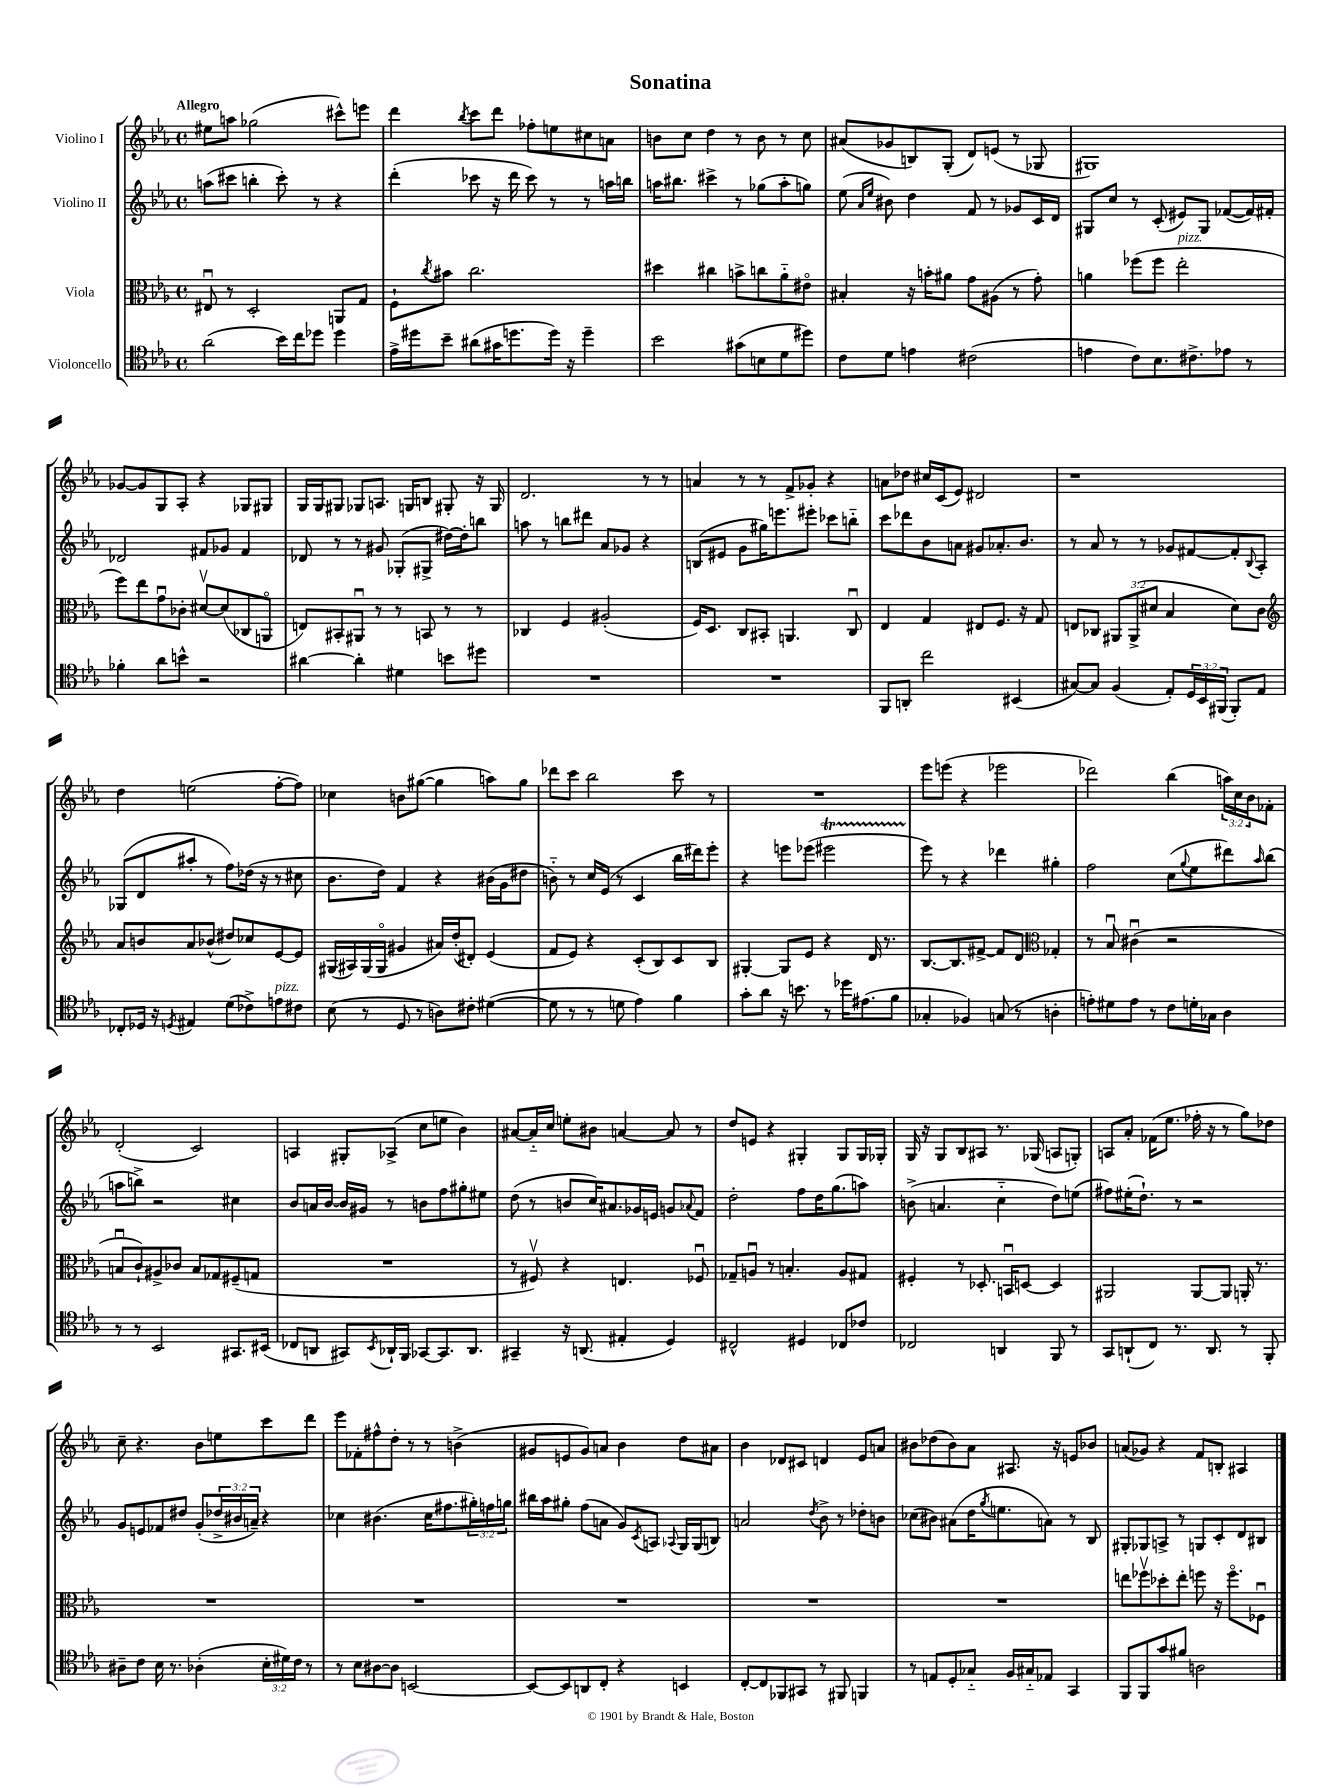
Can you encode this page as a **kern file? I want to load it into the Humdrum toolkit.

**kern	**kern	**kern	**kern
*part4	*part3	*part2	*part1
*staff4	*staff3	*staff2	*staff1
*I"Violoncello	*I"Viola	*I"Violino II	*I"Violino I
*clefC4	*clefC3	*clefG2	*clefG2
*k[b-e-a-]	*k[b-e-a-]	*k[b-e-a-]	*k[b-e-a-]
*M4/4	*M4/4	*M4/4	*M4/4
*met(c)	*met(c)	*met(c)	*met(c)
=1	=1	=1	=1
!	!	!	!LO:TX:a:B:t=Allegro
(2a-\	8E#Xu/	(8aan\L	8ee#X\L
.	8r	8ccc#X\J	8aan\J
.	2D'/	4bbn'\	(2gg-X\
16b-\LL)	.	8ccc#'\)	.
16cc\J	.	.	.
8dd-X\J	.	8r	.
4dd-\	8AAn/L	4r	8ccc#X^^\L)
.	8G/J	.	8eeen\J
=2	=2	=2	=2
16e-^\LL	8F`\L	(4ddd'\	4ddd\
16dd#X\J	.	.	.
.	8qcc/	.	.
8b-~\J	8b#X\J	.	.
.	.	.	8qbb-/
(8a#X\L	2.cc\	8ccc-X\	8ccc\L
16g#X\K	.	16r	8ddd\J
8.ddn\	.	16ddd\	.
.	.	8ccc-\)	8ff-X'\L
16dd\Jk)	.	8r	8een\
16r	.	.	.
4dd~\	.	8r	8cc#X\
.	.	16aan\LL	8an\J
.	.	16bbn\JJ	.
=3	=3	=3	=3
2b-\	4dd#X\	16aan\KL	8bn\L
.	.	8.bb#X\J	.
.	.	.	8cc\J
.	4cc#X\	4ccc#X^\	4dd\
(8g#X\L	8bn^\L	8r	8r
8Bn\	8ccn\	(8gg-X\L	8b\
8d\	8a-\	8aa'\	8r
8dd#X\J)	8e#X\J	8ggn\J)	8cc\
=4	=4	=4	=4
8c\L	4B#X'/	(8ee-\	(8a#X/L
.	.	16qqa-/LL	.
.	.	16qqee-/JJ	.
8d\J	.	8b#X\)	8g-X/
4en\	16r	4dd\	8Bn/)
.	16bn'\KL	.	.
.	8a#X\J	.	(8G'/J
(2c#X\	8g\L	8f/	8d/L)
.	(8A#X\J	8r	(8en/J
.	8r	8g-X/L	8r
.	8g'\)	16c/L	8G-X/
.	.	16d/JJ	.
=5	=5	=5	=5
4en\	4an\	8G#X/L	1G#X)
.	.	8cc/J	.
8c\L)	(8ff-X\L	8r	.
8.B-\	8ff-\J	(8c'/	.
!	!LO:TX:a:i:t=pizz.	!	!
.	2ee-'\	8e#X/L)	.
8.c#X^\	.	.	.
.	.	8G#/J	.
8e-X\J	.	([8f-X/L	.
8r	.	16f-/L])	.
.	.	16f#X'/JJ	.
!!LO:LB:g=z
=6	=6	=6	=6
4f-X'\	8ff\L)	2d-X/	[8g-X/L
.	8ee-\	.	8g-/]
8a-\L	8gu\	.	8G/
8bn^^\J	8c-X'\J	.	8A-'/J
2r	[8d#Xv/L	8f#X/L	4r
.	(8d#/]	8g-X/J	.
.	8C-X/	4f#/	8G-X/L
.	8AAn/J	.	8G#X/J
=7	=7	=7	=7
[4a#X\	8En/L)	8d-X/	16G/LL
.	.	.	16G/J
.	8BB#X'/	8r	8G#X/J
4a#'\]	8AA#Xu/J	8r	8G-X/L
.	8r	8g#X/	8.An/J
4d#X\	8r	(8G-X'/L	.
.	.	.	16Gn/KL
.	8BBn/	8G#X^/J	8Bn/J
8bn\L	8r	[16dd#X\LL)	8G#X'/
.	.	16dd#'\J]	.
8dd#X\J	8r	8bbn\J	16r
.	.	.	16G#/
=8	=8	=8	=8
1r	4C-X/	8aan\	2.d/
.	.	8r	.
.	4F/	8bbn\L	.
.	.	8ddd#X\J	.
.	(2A#X'/	8a-/L	.
.	.	8g-X/J	.
.	.	4r	8r
.	.	.	8r
=9	=9	=9	=9
1r	16F/KL)	(8Bn/L	4an/
.	8.D/J	.	.
.	.	8e#X/J	.
.	8C/L	8g\L	8r
.	8BB#X'/J	16gg#X\K)	8r
.	.	8.eeen\	.
.	4.AAn/	.	8f^/L
.	.	8eee#X'\J	8g-X'/J
.	.	8ccc-X\L	4r
.	8Cu/	8bbn\J	.
=10	=10	=10	=10
8FF/L	4E-/	8ccc\L	8an\L
8AAn'/J	.	8ddd-X\	8dd-X\J
2cc\	4G/	8b-\	16cc#X/LL
.	.	.	(16c/J
.	.	8an\J	8e-/J)
.	8E#X/L	8g#X/L	2d#X/
.	8.F/J	8.a-X'/	.
(4BB#X/	.	.	.
.	16r	8.b-/J	.
.	8G/	.	.
=11	=11	=11	=11
[8G#X/L)	8En/L	8r	1r
8G#/J]	8C-X/J	8a-/	.
(4F/	12AA#X/L	8r	.
.	(12AA#^/	.	.
.	.	8r	.
.	12d#X/J	.	.
8E-'/L)	4B-/	8g-X/L	.
24D/L	.	[8f#X/	.
24BB-/	.	.	.
(24FF#X/JJ	.	.	.
8FF#'/L)	8d#\L)	8f#'/]	.
.	.	8qqB-/	.
8E-/J	8c\J	8A-'/J	.
!!LO:LB:g=z
=12	=12	=12	=12
*	*clefG2	*	*
8C-X'/L	8a-/L	(8G-X/L	4dd\
16D-X/Jk	8bn/	8d/	.
16r	.	.	.
8qDn/	.	.	.
4E#X/	8a-/	8aa#X'/J	(2een\
.	(8b-X^^/J	8r	.
(8d\L	8dd#X/L)	8ff\L)	.
8c-X^\)	8cc-X/	(16dd-X\Jk	.
.	.	16r	.
!LO:TX:a:i:t=pizz.	!	!	!
8en\	[8e-/	8r	[8ff'\L
8c#X\J	8e-/J]	8cc#X\	8ff\J])
=13	=13	=13	=13
(8B-\	(16G#X/LL	8.b-\L	4cc-X\
.	16A#X/)	.	.
8r	(16G#/	.	.
.	16G#/JJ	16dd\Jk)	.
8D/	4g#X/	4f/	8bn\L
8r	.	.	([8gg#X\J
8An\L)	16a#X/LL)	4r	4gg#\]
.	(16dd'/J	.	.
8c#X'\J	8d#X'/J)	.	.
([4d#X\	(4e-/	(16b#X\LL	8aan\L)
.	.	16g\J	.
.	.	8dd#X\J	8gg#\J
=14	=14	=14	=14
8d#\]	8f/L	8bn\)	8ddd-X\L
8r	8e-/J)	8r	8ccc\J
8r	4r	16cc/LL	2bb-\
.	.	(16e-/JJ	.
8dn\	.	8r	.
4e-\)	(8c'/L	4c/	.
.	8B-/)	.	.
4f\	8c/	16bb-\LL	8ccc\
.	.	16ddd#X\J)	.
.	8B-/J	8eee-'\J	8r
=15	=15	=15	=15
8g'\L	[4G#X'/	4r	1r
8a-\J	.	.	.
16r	8G#/L]	8eeen\L	.
8.bn\	.	.	.
.	8e-/J	(8eee-X\J	.
8r	4r	2eee#Xt\	.
16dd-X\KL	.	.	.
(8.e#X\	.	.	.
.	16d/	.	.
.	8.r	.	.
8f\J	.	.	.
=16	=16	=16	=16
4G-X'/	[8.B-/L	8eee-\)	8eee-\L
.	.	8r	(8eeen\J
.	8.B-/]	.	.
4F-X/)	.	4r	4r
.	[8f#X^/J	.	.
(8Gn/	8f#/L]	4ddd-X\	2eee-X\
8r	8d/J	.	.
*	*clefC3	*	*
4An'\	4G-X'/	4gg#X'\	.
=17	=17	=17	=17
8en'\L)	8r	2ff\	2ddd-X\)
8d#X\	8B-u/	.	.
8e\J	(4c#Xu\	.	.
8r	.	.	.
8c\L	2r	(8cc\L	(4bb-\
.	.	8qqgg/	.
16dn'\L	.	8ee-\	.
16G-X\JJ	.	.	.
4A-\	.	8ddd#X\)	24aan\LL)
.	.	.	24cc\
.	.	.	24b-\J
.	.	16qqaa-/	.
.	.	(8bb-\J	8f-X'\J
!!LO:LB:g=z
=18	=18	=18	=18
8r	8Bnu/L	8aan\L	(2d'/
8r	8c`/)	8bbn^\J)	.
2BB-/	8A#X^/	2r	.
.	8c-X/J	.	.
.	8B/L	.	2c/)
.	8G-X/	.	.
8.GG#X/L	(8F#X~/	4cc#X\	.
.	8Gn/J	.	.
(16BB#X/Jk	.	.	.
=19	=19	=19	=19
8C-X/L	1r	8b-/L	4An/
8AAn/J	.	16an/L	.
.	.	[16b-/JJ	.
8GG#X/L)	.	16b-/LL]	8G#X'/L
.	.	16g#X/JJ	.
8qBB-/	.	.	.
16AA-X`/L	.	8r	(8A-X^/J
16FF/JJ	.	.	.
[8GG-X/L	.	8bn\L	8cc\L
8.GG-/]	.	8ff\	8een\J
.	.	8gg#X'\	4b-\)
8.AA-/J	.	.	.
.	.	8ee#X\J	.
=20	=20	=20	=20
4GG#X~/	8r	(8dd\	[8a#X/L
.	8F#Xv/)	8r	16a#/L]
.	.	.	16cc/JJ
16r	4r	8bn/L	8een'\L
(8.AAn/	.	.	.
.	.	16cc/K)	8b#X\J
.	.	8.a#X/	.
4E#X'/	4.En/	.	[4an/
.	.	16g-X/L	.
.	.	16en/JJ	.
4D/)	.	8gn/L	8a/]
.	.	8qqa-X/	.
.	8F-Xu/	8f/J	8r
=21	=21	=21	=21
2C#X^^/	8G-X~/L	2dd'\	8dd/L
.	8Anu/J	.	8en/J
.	8r	.	4r
.	4.Bn'/	.	.
4D#X/	.	8ff\L	4G#X'/
.	.	16dd\K	.
.	.	(8.gg\	.
8C-X/L	8A/L	.	8G#/L
8c-X/J	8G#X/J	8aan\J)	16G#/L
.	.	.	16G-X'/JJ
=22	=22	=22	=22
2C-X/	4F#X'/	(8bn^\	16G/
.	.	.	16r
.	.	4.an/	8G/L
.	8r	.	8B-/
.	8.D-X'/	.	8A#X/J
4AAn/	.	4cc\	8.r
.	16BBnu/KL	.	.
.	[8Dn/J	.	.
.	.	.	(16G-X/
8FF/	4D/]	8dd\L)	8An/L
8r	.	(8een\J	8Gn'/J)
=23	=23	=23	=23
8GG/L	2AA#X/	8ff#X\L)	8An/L
(8AAn`/	.	(16ee#X'\K	8a-'/J
.	.	8.dd`\J)	.
8C/J)	.	.	(16f-X\KL
.	.	.	8.ee-\J
8.r	.	8r	.
.	[8AA#/L	2r	16ff-X'\
8.AA/	.	.	16r
.	8AA#/J]	.	8r
8r	16AAn'/	.	8gg\L)
.	8.r	.	.
8FF'/	.	.	8dd-X\J
!!LO:LB:g=z
=24	=24	=24	=24
8A#X~\L	1r	8g/L	8cc~\
8c\J	.	8en/	4.r
16B-\	.	8f-X/	.
8.r	.	.	.
.	.	8dd#X/J	.
(4A-X'\	.	(8g'/L	8b-\L
.	.	24dd-X^/L	8een\
.	.	24b#X/	.
.	.	24an~/JJ)	.
24B-'\LL	.	4r	8ccc\
24d#X\)	.	.	.
24c\JJ	.	.	.
8r	.	.	8ddd\J
=25	=25	=25	=25
8r	1r	4cc-X\	8eee-\L
8B-\L	.	.	8f-X'\
[8A#X\	.	(4.b#X\	8ff#X^^\
8A#\J]	.	.	8dd'\J
[2BBn/	.	.	8r
.	.	16cc-\KL	8r
.	.	8.ff#X\	.
.	.	.	(4bn^\
.	.	24gg#X'\L)	.
.	.	24ffn\	.
.	.	24ggn\JJ	.
=26	=26	=26	=26
8BB/L_	1r	16bb#X\LL	8g#X/L
.	.	16aa-\J	.
8BB/]	.	8gg#X'\J	8en/
8AAn/	.	(8ff\L	8g#/)
8C'/J	.	8an\J	8an/J
4r	.	8g/L)	4b-\
.	.	8qc/	.
.	.	8An/J	.
.	.	8qqA-X/	.
4BBn/	.	16G/LL	8dd\L
.	.	(16G/J	.
.	.	8Bn/J)	8a#X\J
=27	=27	=27	=27
[8C'/L	1r	2an/	4b-\
8C/]	.	.	.
8FF-X/	.	.	8d-X/L
8GG#X/J	.	.	8c#X/J
.	.	8qdd/	.
8r	.	8b-^\	4dn/
8FF#X/	.	8r	.
4FFn/	.	8dd-X'\L	8e-/L
.	.	8bn\J	8an/J
=28	=28	=28	=28
8r	1r	(8cc-X\L	8b#X\L
8En/L	.	8b#X\J)	(8dd-X\
8D'/	.	(8a#X\L	8b#\)
8G-X/J	.	16dd\K	8a-\J
.	.	8qgg/	.
.	.	8.een\	.
16F/LL	.	.	8.A#X/
16G#X/J	.	.	.
8E-X/J	.	8an\J)	.
.	.	.	16r
4GG/	.	8r	8en/L
.	.	8B-/	8b-X/J
=29	=29	=29	=29
8FF/L	8een\L	8G#X'/L	(8an/L
8FF/	8ff-Xv\	8G-X/	8g-X/J)
8g/	8dd-X'\	8An^/J	4r
8f#X/J	8ee'\J	8r	.
2An\	8ffn\	8Gn/L	8f/L
.	16r	8c'/	8Bn'/J
.	8.ff\L	.	.
.	.	8d/	4A#X/
.	8F-Xu\J	8B#X/J	.
==	==	==	==
*-	*-	*-	*-
